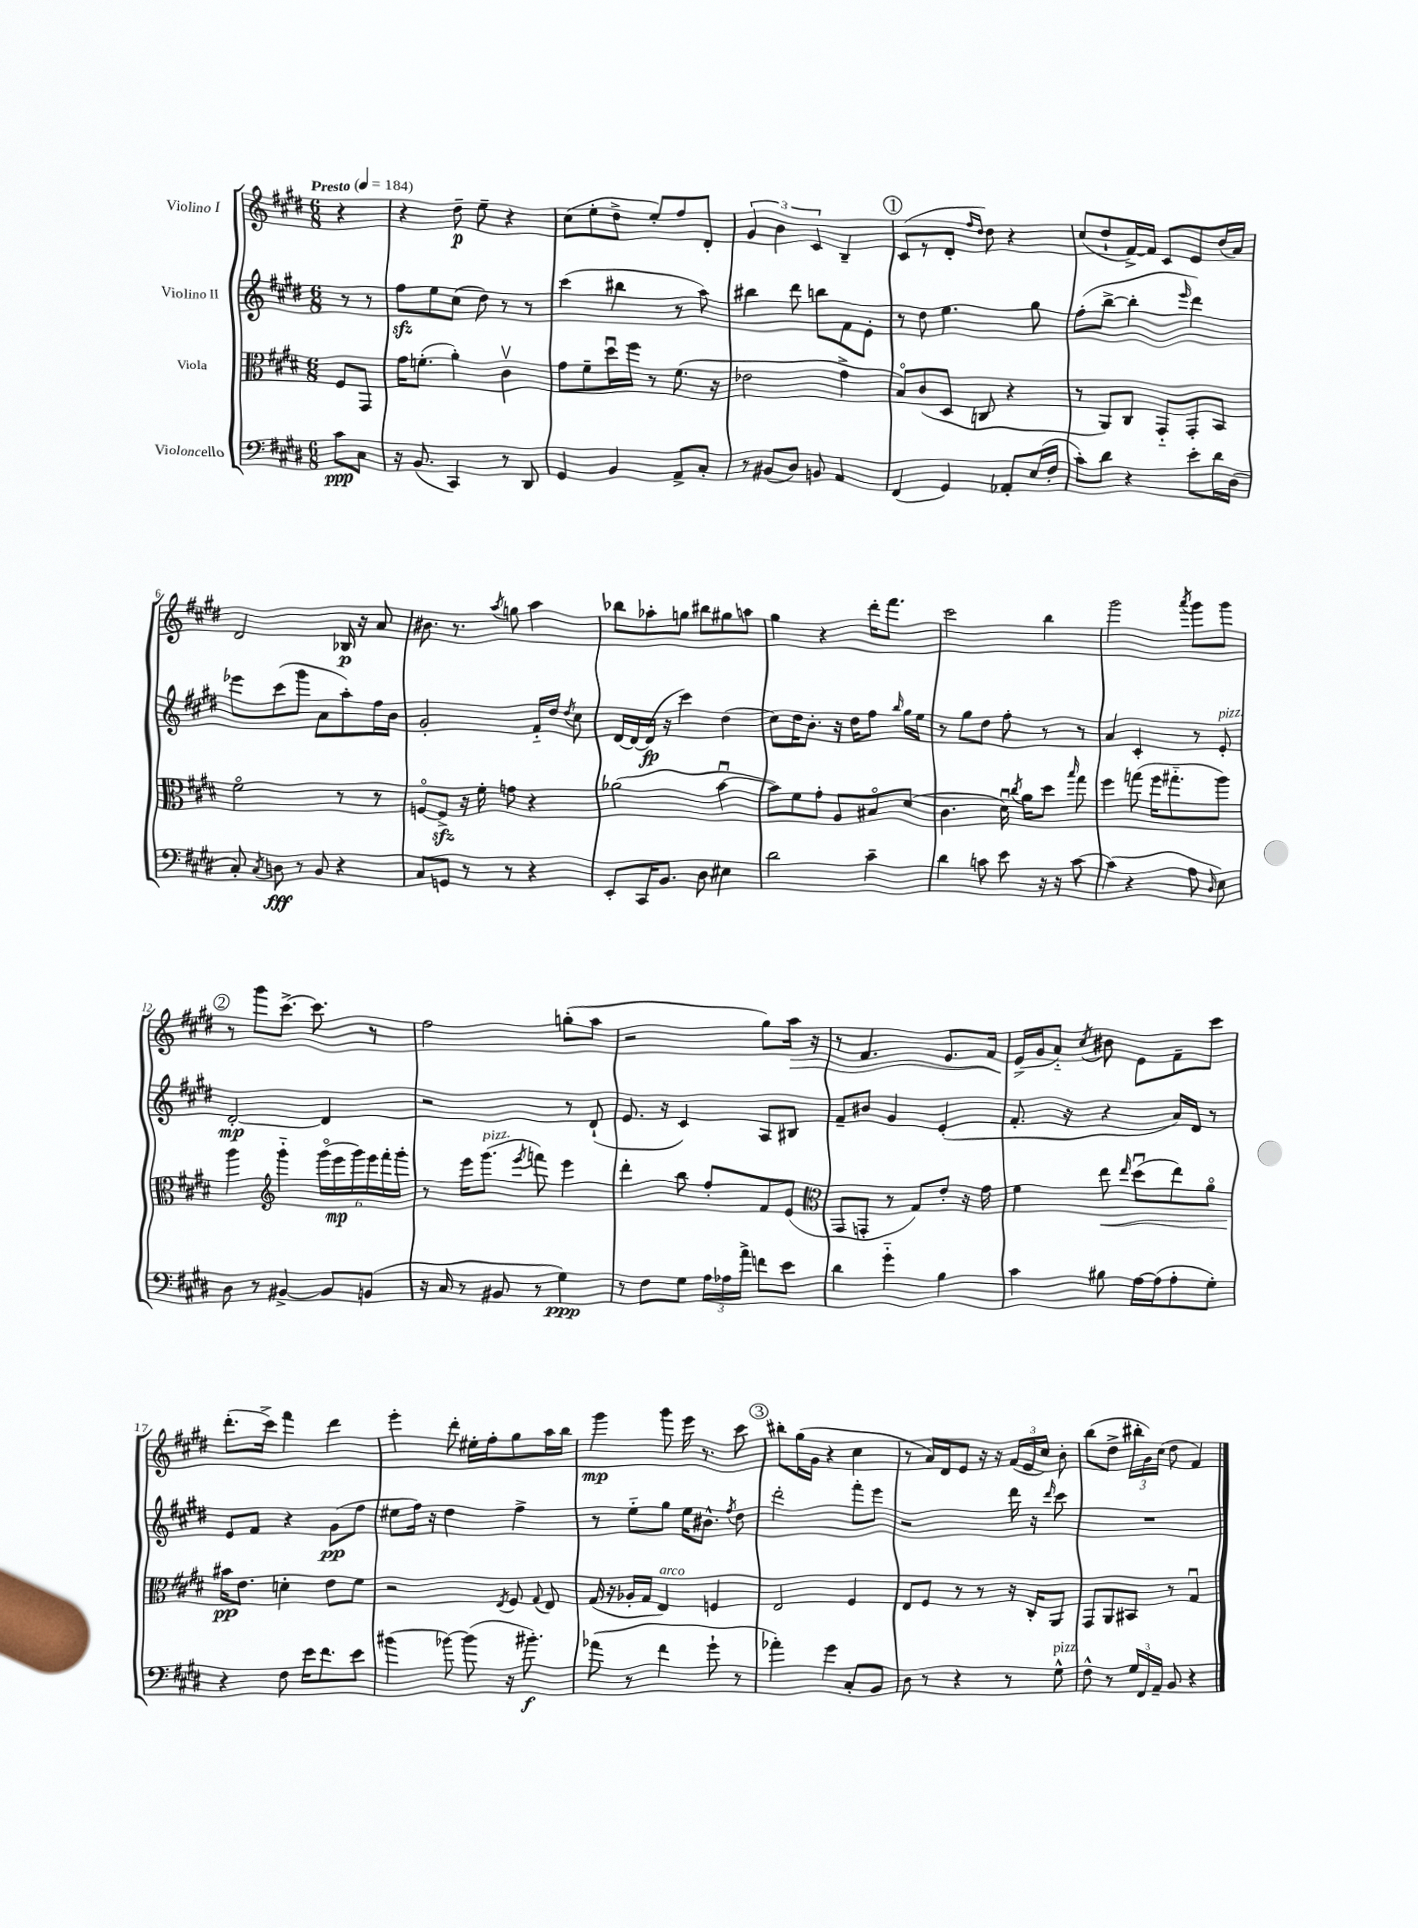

**kern	**kern	**kern	**kern
*staff4	*staff3	*staff2	*staff1
*clefF4	*clefC3	*clefG2	*clefG2
*k[f#c#g#d#]	*k[f#c#g#d#]	*k[f#c#g#d#]	*k[f#c#g#d#]
*M6/8	*M6/8	*M6/8	*M6/8
*MM184	*MM184	*MM184	*MM184
8c#	8F#	8r	4r
8C#	8GG#	8r	.
=	=	=	=
16r	16g#	8ff#	4r
(8.BB	(8.f'	.	.
.	.	8ee	.
4CC#)	4a')	(8cc#	8dd#~
.	.	8dd#)	8ee~
8r	4c#v	8r	4r
8DD#	.	8r	.
=	=	=	=
4GG#	8g#	(4ccc#	(8cc#
.	8f#~	.	8ee'
4BB	16dd#u	4bb#	8dd#^
.	16ff#	.	.
.	8r	.	8ee')
8AA^	(8.f#	8r	8ff#
8C#'	.	8aa)	8d#'
.	16r	.	.
=	=	=	=
8r	2e-	4bb#	6g#
(8BB#	.	.	.
.	.	.	6b
8D#)	.	8ddd#	.
.	.	.	6c#
8BB	.	8bb	.
4AA	4g#^	8f#	4B~
.	.	8e'	.
=	=	=	=
(4FF#	8Bo)	8r	(8c#
.	(8c#	8dd#	8r
4GG#)	8D#	4.ee	8d#'
.	.	.	16qqff#
.	.	.	16qqdd#
.	8C	.	8dd#)
8AA-'	4r	.	4r
(16E	.	8gg#	.
16F#'	.	.	.
=	=	=	=
8c#')	8r	(8ff#'	(8cc#
8d#	8AA)	[8bb^	8dd#`
4r	8C#	4bb']	[16f#^)
.	.	.	16f#]
.	8GG#'~	.	8c#
.	.	16qqeee	.
8e'	8GG#'	4ddd#)	8e
16d#	8BB	.	(16dd#
(16D#	.	.	16a)
=	=	=	=
8C#')	2f#o	8eee-	2d#
8qC#	.	.	.
8D	.	(8ccc#	.
8r	.	8ggg#	.
8BB	.	8a	.
4r	8r	8aa')	16B-
.	.	.	16r
.	8r	16ff#	8a
.	.	16b	.
=	=	=	=
8C#	[8Fo	2g#'	8.b#
8GG	8F^]	.	.
.	.	.	8.r
8r	16r	.	.
.	16f#'	.	.
.	.	.	8qaa
8r	8g	.	8gg
4r	4r	16f#'~	4aa
.	.	16dd#	.
.	.	8qdd#	.
.	.	8cc#	.
=	=	=	=
8EE'	(2a-	[16d#	8bb-
.	.	16d#_	.
16CC#	.	(16d#]	8aa-'
8.BB	.	16r	.
.	.	4ccc#)	8gg
8D#	.	.	8bb#
4E#	[4bu	(4dd#	8gg#
.	.	.	8aa
=	=	=	=
2d#	8b])	8cc#)	4gg#
.	8f#	16dd#	.
.	.	8.b'	.
.	8g#'	.	4r
.	8A	16r	.
.	.	16dd#	.
4c#~	8B#o	8ff#	16ddd#'
.	.	.	8.fff#
.	.	16qqbb	.
.	(8d#	16gg#	.
.	.	16ee	.
=	=	=	=
4d#	4.c#	8r	2ccc#
.	.	8gg#	.
8c	.	8dd#	.
8e	16d#u)	8ff#'	.
.	8qcc#	.	.
.	16a	.	.
16r	8dd#	8r	4bb
16r	.	.	.
.	16qqbb	.	.
[8c	8gg#	8r	.
=	=	=	=
(4c]	4ff#	4a	2ggg#
4r	(8gg	4c#'	.
.	16ff#	.	.
.	8.gg#'~	.	.
.	.	.	8qaaa
8A	.	8r	8ggg#
16qqD#	.	.	.
8E)	8aa)	8e'	8ggg#
=	=	=	=
8D#	4aa	[2d#'	8r
8r	.	.	8ggg#
*	*clefG2	*	*
[4BB#^	4ggg#'~	.	[8.ccc#^
.	.	.	8.ccc#]
8BB#]	(24ggg#o	4d#]	.
.	24eee	.	.
.	24ggg#)	.	.
(8BB	24eee	.	8r
.	24fff#'	.	.
.	24ggg#'	.	.
=	=	=	=
16r	8r	2r	2ff#
16C#	.	.	.
8r	16eee	.	.
.	(8.ggg#	.	.
8BB#	.	.	.
.	8qeee	.	.
8r	8fff)	.	.
4G#)	4eee	8r	(8gg'
.	.	(8d#`	8aa
=	=	=	=
8r	4ddd#'	8.e	2r
8F#	.	.	.
.	.	16r	.
8G#	8bb	4c#)	.
24A	8ff#'	.	.
24A-	.	.	.
24a^	.	.	.
8f	8f#	8A	8gg#)
8e	(8e	8B#	16aa
.	.	.	16r
=	=	=	=
*	*clefC3	*	*
4d#	8GG#	8f#~	8r
.	8GG'	8b#	4.f#
4g#'~	8r	4g#	.
.	8G#)	.	.
4B	8e'	(4e'	8.e
.	16r	.	.
.	16g#	.	16f#
=	=	=	=
4c#	4f#	8.f#'	(16e^
.	.	.	16g#
.	.	.	8a'~)
.	.	16r	.
.	.	.	8qcc#
8B#	8ee	4r	8b#
.	16qqee	.	.
[16A	(8dd#u	.	8e
(16A]	.	.	.
8A'	8ee)	16a)	8f#~
.	.	16d#	.
8G#')	8ao	8r	8ccc#
=	=	=	=
4r	16b#	8e	(8.ddd#'
.	8.e	.	.
.	.	8f#	.
.	.	.	16ccc#^)
8F#	4d'	4r	4fff#
16e	.	.	.
8.f#	.	.	.
.	8e	(8g#	4ddd#
8e	8f#	8ff#	.
=	=	=	=
(4b#	2r	8ee#	4eee'
.	.	16ff#)	.
.	.	16r	.
[8b-)	.	4dd#	8ddd#'
(8b-]	.	.	16ee#'
.	.	.	16ff#'
.	8qE	.	.
16r	8F#	4ff#^	8gg#
8.b#')	.	.	.
.	8qqG#	.	.
.	8E	.	16aa
.	.	.	16bb
=	=	=	=
(8a-	(16G#	8r	4ggg#
.	16r	.	.
8r	16A-'	8ee'~	.
.	16G#	.	.
4f#	4E)	8gg#	8ggg#
.	.	16ee	16eee
.	.	8.b#^^	8.r
8g#`	4F	.	.
.	.	8qff#	.
8r	.	8dd#	8ccc#
=	=	=	=
4a-')	2E	2ddd#'	8bb#'
.	.	.	(16gg#
.	.	.	16g#
4g#	.	.	4r
8C#'	4F#	8fff#'	4cc#
8BB	.	8eee	.
=	=	=	=
8D#	8E	2r	8r
8r	8F#	.	16a)
.	.	.	16d#
4r	8r	.	8e
.	8r	.	16r
.	.	.	16r
8r	16r	16ddd#	(24f#
.	.	.	24e
.	16C#'	16r	.
.	.	.	24cc#)
.	.	16qqddd#	.
8G#^^	8AA	8ccc#	8b'
=	=	=	=
8F#^^	8GG#	2.r	(8bb
8r	8AA	.	8dd#^
24G#	8BB#	.	24bb#'
24FF#	.	.	24g#)
24AA~	.	.	(24cc#
8BB	8r	.	8dd#
4r	4G#u	.	4f#)
==	==	==	==
*-	*-	*-	*-
